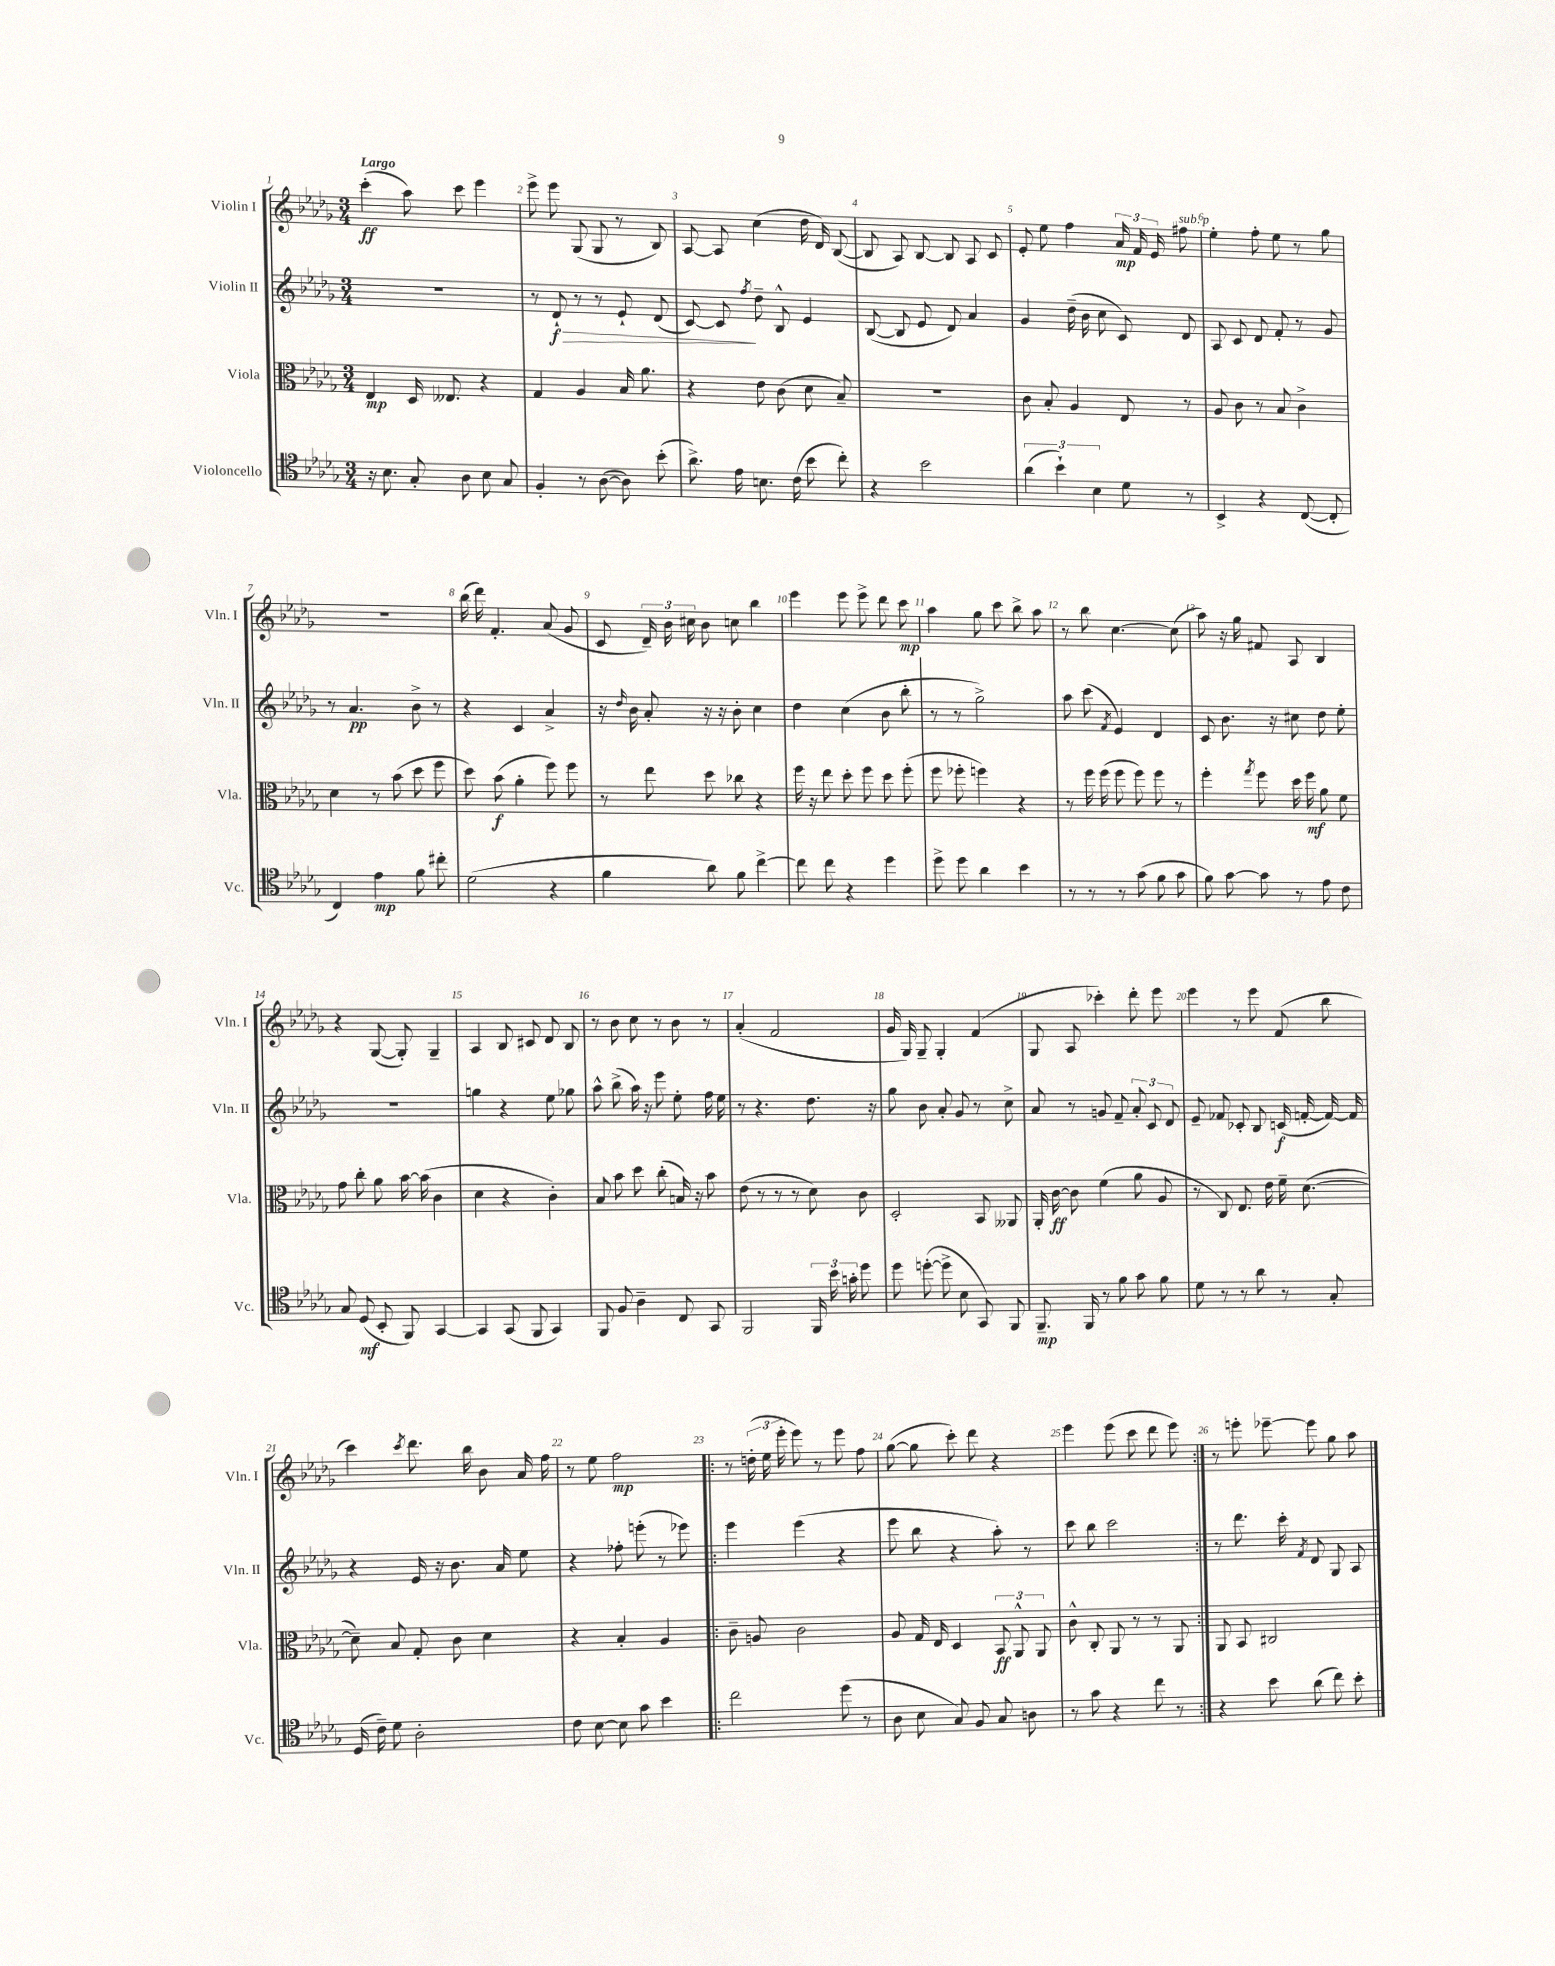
<<
\new StaffGroup <<
\new Staff = "s0" \with { instrumentName = "Violin I" shortInstrumentName = "Vln. I" } {
    \clef treble \key des \major \numericTimeSignature \time 3/4 \tempo "Largo"
    \autoBeamOff c'''4-.\ff( aes''8) c'''8 ees'''4 |
    ees'''8-> ees'''8 ges8( ges8 r8 bes8) |
    aes8~ aes8 c''4( des''16 des'16) bes8~( |
    bes8 aes8) bes8~ bes8 aes8 c'8 |
    ees'8-. ees''8 f''4 \tuplet 3/2 { aes'16\mp f'16 ees'16 } fis''8^\markup { \italic "sub. p" } |
    ees''4-. f''8-. ees''8 r8 ges''8 |
    R2. |
    bes''16( des'''16) f'4.-. aes'8( ges'8 |
    c'8 \tuplet 3/2 { des'16--) bes'16 cis''16 } bes'8 c''8 bes''4 |
    ees'''4 ees'''8 ees'''8-> des'''8 c'''8\mp |
    aes''4 ges''8 c'''8 bes''8-> aes''8 |
    r8 bes''8 c''4.~ c''8( |
    aes''8) r16 ges''16 fis'8 aes8 bes4 |
    r4 ges8~( ges8-.) ges4-- |
    aes4 bes8 cis'8 des'8 bes8 |
    r8 bes'8 c''8 r8 bes'8 r8 |
    aes'4-.( f'2 |
    ges'16 ges16) ges8-- ges4-. f'4( |
    ges8 aes8 ces'''4-.) des'''8-. ees'''8 |
    ees'''4 r8 ees'''8 f'8( bes''8 |
    c'''4) \acciaccatura { c'''8 } des'''8. bes''16 bes'8 aes'16 f''16 |
    r8 ees''8 f''2\mp |
    \repeat volta 2 { r8 \tuplet 3/2 { d''16-.( ees''16 ees'''16-. } ees'''8) r8 ees'''8 f''8 |
    ges''8~( ges''8 c'''8-.) des'''8 r4 |
    ees'''4 ees'''8( c'''8 des'''8 ees'''8) | }
    r8 e'''8-. ees'''8~-- ees'''8 ges''8 aes''8 \bar "|." |
}
\new Staff = "s1" \with { instrumentName = "Violin II" shortInstrumentName = "Vln. II" } {
    \clef treble \key des \major \numericTimeSignature \time 3/4
    \autoBeamOff R2. |
    r8 des'8-!\f\> r8 r8 ees'8-! des'8( |
    c'8~) c'8\! \acciaccatura { f''8 } des''8-- bes8-^ ees'4 |
    bes8~( bes8 ees'8 des'8) aes'4 |
    ges'4 des''16--( bes'16 c''8 c'8) des'8 |
    aes8 c'8 des'8 f'8-. r8 ges'8 |
    r8 aes'4.\pp bes'8-> r8 |
    r4 c'4 aes'4-> |
    r16 \grace { des''16 } bes'16 aes'8-. r16 r16 bes'8-. c''4 |
    des''4 c''4( bes'8 bes''8-. |
    r8 r8 ges''2->) |
    aes''8 c'''8( \acciaccatura { f'8 } ees'4) des'4 |
    c'8 bes'8. r16 cis''8 des''8 ees''8-. |
    R2. |
    g''4 r4 ees''8 ges''8 |
    aes''8-^ bes''8->( aes''16) r16 ees'''8 ees''8-. f''16 ees''16 |
    r8 r4. des''8. r16 |
    ges''8 bes'8 aes'8-. ges'8 r8 c''8-> |
    aes'8 r8 g'8 f'8-- \tuplet 3/2 { aes'8-. c'8 des'8 } |
    ees'8-- fes'8 ces'8-. bes8 c'16\f( f'16~-. f'16~) f'16 |
    r4 ees'16 r16 bes'8. aes'16 ees''8 |
    r4 fes''8-. e'''8-.( r8 ees'''8) |
    \repeat volta 2 { ees'''4 ees'''4( r4 |
    ees'''8 bes''8 r4 aes''8-.) r8 |
    c'''8 bes''8 c'''2 | }
    r8 des'''8. c'''16-. \acciaccatura { f'8 } des'8 ges8 aes8 \bar "|." |
}
\new Staff = "s2" \with { instrumentName = "Viola" shortInstrumentName = "Vla." } {
    \clef alto \key des \major \numericTimeSignature \time 3/4
    \autoBeamOff ees4\mp des16 eeses8. r4 |
    ges4 aes4 bes16 aes'8. |
    r4 ees'8 c'8( des'8 bes8--) |
    R2. |
    c'8 bes8-. aes4 ees8 r8 |
    aes8 c'8 r8 bes8 c'4-> |
    des'4 r8 bes'8( des''8 f''8 |
    des''8) bes'8\f( aes'4-. f''8) f''8 |
    r8 ees''8 des''8 ces''8 r4 |
    f''16 r16 ees''8 des''8-. f''8 des''8 f''8-.( |
    f''8 fes''8-. f''4) r4 |
    r8 f''16 f''16( f''8 f''8) f''8 r8 |
    f''4-. \acciaccatura { ges''8 } f''8 des''16 f''16\mf aes'8 f'8 |
    ges'8 c''8-. aes'8 bes'16~ bes'16( c'4 |
    des'4 r4 c'4-.) |
    bes8 bes'8 des''8 c''8-.( b16) r16 bes'8 |
    ees'8( r8 r8 r8 des'8) c'8 |
    des2-. bes,8 aeses,8 |
    aes,16-. c'16~\ff c'8 f'4( aes'8 aes8 |
    r8 c8) ees8. ees'16 f'16-- des'8.~( |
    des'8--) bes8 ges8-. c'8 des'4 |
    r4 bes4-. aes4 |
    \repeat volta 2 { c'8-- a8 c'2 |
    aes8 ges16 ees16 des4 \tuplet 3/2 { bes,8\ff aes,8-^ aes,8 } |
    c'8-^ c8-. aes,8 r8 r8 aes,8 | }
    aes,8 bes,8 cis2 \bar "|." |
}
\new Staff = "s3" \with { instrumentName = "Violoncello" shortInstrumentName = "Vc." } {
    \clef tenor \key des \major \numericTimeSignature \time 3/4
    \autoBeamOff r16 bes8. ges8-. aes8 bes8 ges8 |
    f4-. r8 aes8~( aes8) bes'8-.( |
    aes'8.->) ees'16 b8. c'16( bes'8 c''8-.) |
    r4 bes'2 |
    \tuplet 3/2 { aes'4( bes'4-!) bes4 } des'8 r8 |
    bes,4-> r4 c8~( c8-. |
    c4) ees'4\mp f'8 cis''8-. |
    des'2( r4 |
    f'4 aes'8) f'8 c''4~-> |
    c''8 c''8 r4 des''4 |
    des''8-> des''8 aes'4 bes'4 |
    r8 r8 r8 ges'8( f'8 ges'8 |
    f'8) ges'8~ ges'8 r8 ees'8 c'8 |
    ges8 des8\mf( bes,8-. f,8) ges,4~ |
    ges,4 ges,8( f,8 ges,4) |
    f,8 f8 aes4-- c8 ges,8 |
    f,2 \tuplet 3/2 { f,16 bes'16 g'16-. } des''8 |
    des''8 d''8~-.( d''8-> bes8 ges,8) f,8 |
    f,8.--\mp f,16 r8 f'8 ges'8 f'8 |
    des'8 r8 r8 aes'8 r8 ges8-. |
    des16( c'16--) des'8 aes2-. |
    c'8 bes8~ bes8 ges'8 bes'4 |
    \repeat volta 2 { c''2 des''8( r8 |
    aes8 bes8 ges8) f8 ges8 a8 |
    r8 ges'8 r4 c''8 r8 | }
    r4 bes'8 aes'8( c''8) bes'8-. \bar "|." |
}
>>
>>
\layout { \context { \Score \override BarNumber.break-visibility = ##(#f #t #t) barNumberVisibility = #all-bar-numbers-visible } }
